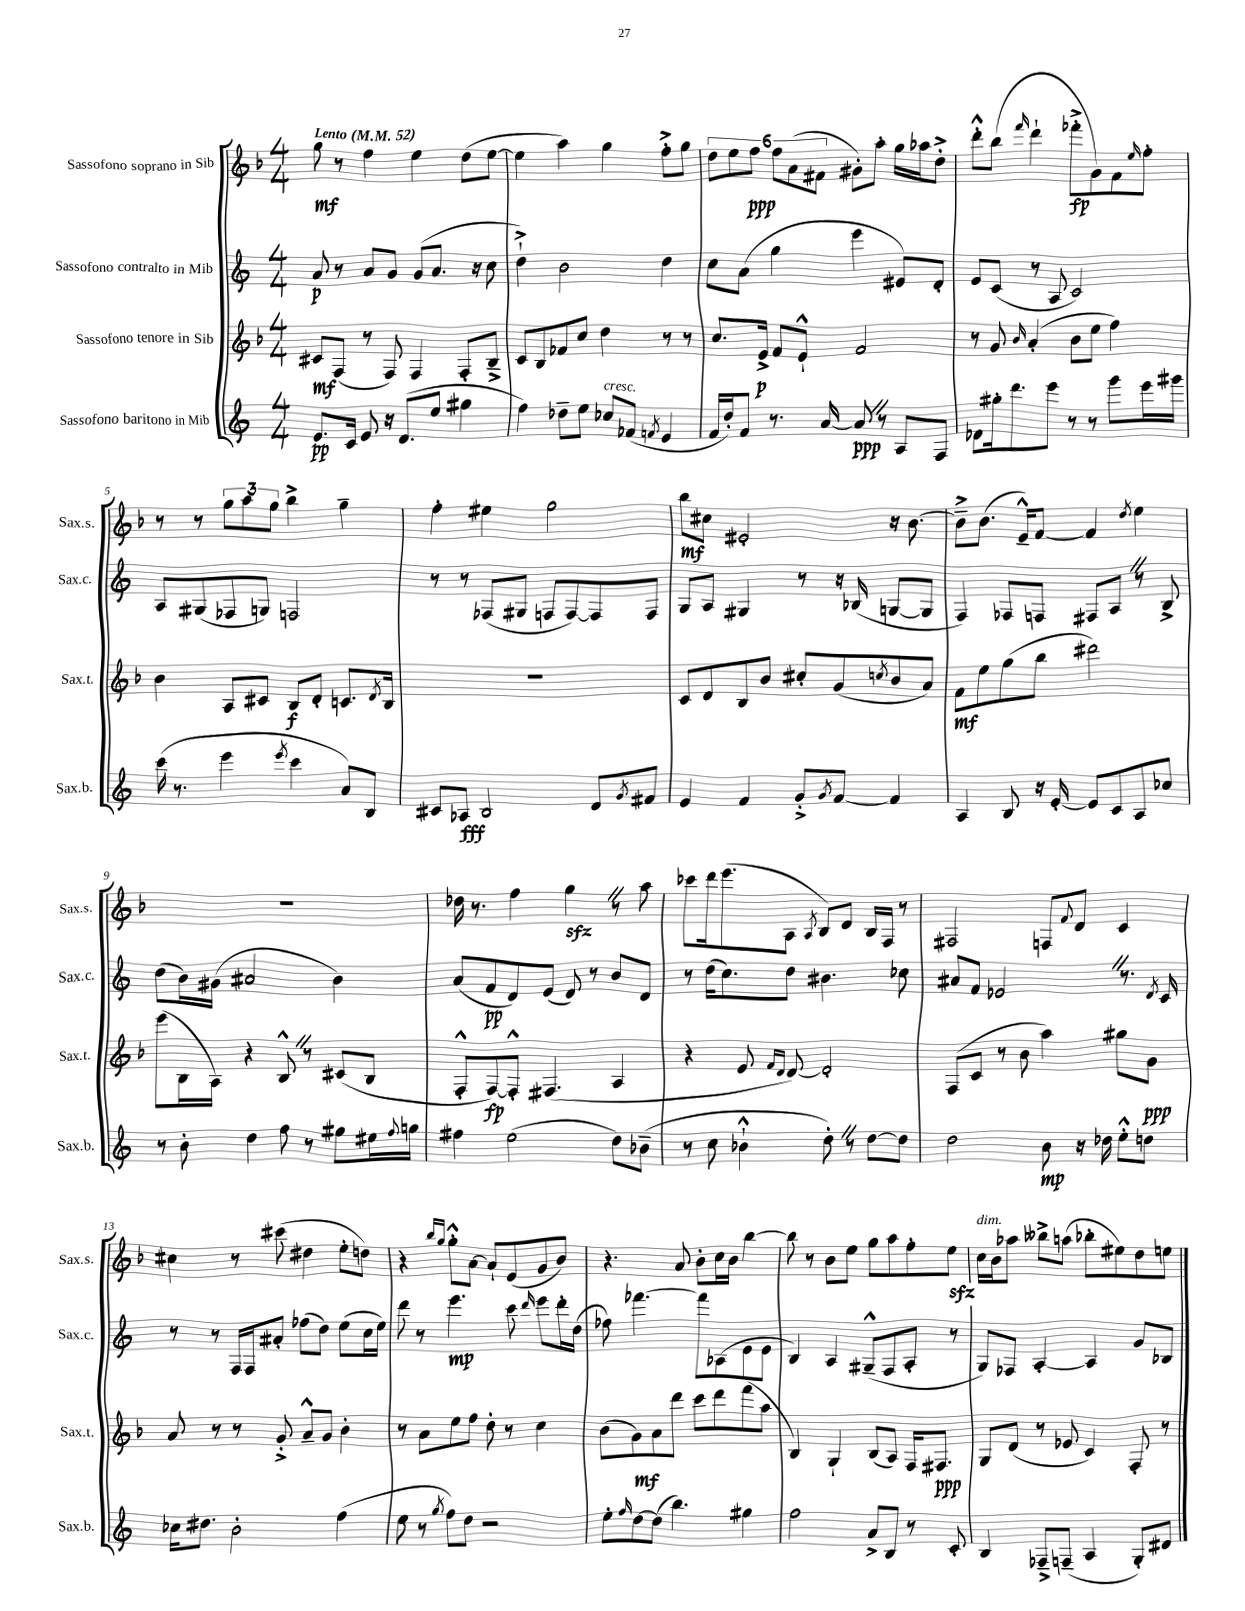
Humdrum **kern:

**kern	**kern	**kern	**kern
*staff4	*staff3	*staff2	*staff1
*clefG2	*clefG2	*clefG2	*clefG2
*k[]	*k[b-]	*k[]	*k[b-]
*M4/4	*M4/4	*M4/4	*M4/4
*MM52	*MM52	*MM52	*MM52
8.e/L	8c#/L	8a/	8gg\
.	(8F/J	8r	8r
16c/Jk	.	.	.
8e/	8r	8a/L	4ff\
16r	8F/)	8g/J	.
(8.d/L	.	.	.
.	4F/	(8g/L	4ee\
8ee/J	.	8.a/J	.
4gg#\	8F'/L	.	(8dd\L
.	.	16r	.
.	8B-~^/J	8cc\	[8ee\J
=	=	=	=
4ff\)	8c/L	4dd`^\)	4ee\]
.	8B-/	.	.
8dd-~\L	8f-/	2b\	4aa\)
8ee\J	8cc/J	.	.
8cc-/L	4dd\	.	4gg\
(8f-/J	.	.	.
8qf/	.	.	.
4e/	8r	4dd\	8ff'^\L
.	8r	.	8gg\J
=	=	=	=
16f/LL	8.cc/L	8cc\L	12dd\L
16dd'/J)	.	.	.
.	.	.	12ee\
8f/J	.	(8a\J	.
.	.	.	12ff\J
.	16e^/Jk	.	.
8.r	8f/L	4gg\	12ff\L
.	.	.	(12a\
.	8e`^^/J	.	.
.	.	.	12f#\J
[16a/	.	.	.
8a/]	2f/	4eee\	8g#'\L)
8r	.	.	8aa'\J
8A/L	.	8e#/L)	16gg\LL
.	.	.	16aa-\J
8F/J	.	8d'/J	8dd'^\J
=	=	=	=
8d-\L	8r	8e/L	8ddd'^^\L
16gg#'\k	8g/	(8c/J	(8bb-\J
8.ddd\	.	.	.
.	16qqb-/	.	16qqfff/
.	(4a'/	8r	4ddd`\
8eee\J	.	8A/	.
8r	8b-\L	2c/)	8fff-'^\L
8r	8ee\J	.	8g\)
8ggg\L	4ff\)	.	8f\
.	.	.	16qqee/
16eee\L	.	.	8ff'\J
16ggg#\JJ	.	.	.
=	=	=	=
(16ccc\	4b-\	8A/L	8r
8.r	.	.	.
.	.	(8G#/	8r
4eee\	8A/L	8F-/	12gg\L
.	.	.	12aa\
.	8c#/J	8G/J)	.
.	.	.	12gg\J
8qeee/	.	.	.
4ccc\	8B-/L	2F/	4bb-^\
.	8d'/J	.	.
8a/L)	8.c/L	.	4gg~\
8B/J	.	.	.
.	8qd/	.	.
.	16B-/Jk	.	.
=	=	=	=
8c#/L	1r	8r	4ff'\
8A-/J	.	8r	.
2B/	.	(8F-/L	4ee#\
.	.	8G#/J	.
.	.	8F/L	2gg\
.	.	[8F/)	.
8d/L	.	8F/]	.
8qg/	.	.	.
8f#/J	.	8F/J	.
=	=	=	=
4e/	8c/L	8G/L	8bb-\L
.	8d/	8A/J	8cc#\J
4f/	8B-/	4G#/	2e#'/
.	8b-/J	.	.
8g'^/L	8cc#'/L	8r	.
8qg/	.	.	.
[8f/J	(8g/	16r	.
.	.	(16B-/	.
.	8qcc/	.	.
4f/]	8b-/	[8G/L	16r
.	.	.	[8.b-\
.	8a/J)	8G/]J	.
=	=	=	=
4A/	8f\L	4F/)	8b-~^\]L
.	8ee\	.	(8.b-\J
8B/	(8gg\	8F-/L	.
.	.	.	16e~^^/LK)
16r	8bb-\J	8F/J	[8f/J
[16e'/	.	.	.
8e/]L	2ddd#\)	8F#/L	4f/]
8c/	.	8A/J	.
.	.	.	8qdd/
8A/	.	8r	4ee\
8cc-/J	.	8B^/	.
=	=	=	=
8r	(8eee\L	(8dd\L	1r
8b'\	16B-\L	16b\L)	.
.	16A\JJ)	(16g#\JJ	.
4dd\	4r	2a#/	.
8ff\	8B-^^/	.	.
8r	8r	.	.
8gg#\L	(8c#/L	4b\)	.
16ee#\L	8B-/J	.	.
8qqff/	.	.	.
16gg\JJ	.	.	.
=	=	=	=
4ff#\	8F'^^/L	(8a/L	16dd-\
.	.	.	8.r
.	[8F/)	8f/	.
(2ee\	8F'^^/]J	8d/)	4ff\
.	(4.F#/	(8e/J	.
.	.	8d/)	4gg\
.	.	8r	.
8dd\L)	4A/	8b/L	8r
(8b-~\J	.	8d/J	8aa\
=	=	=	=
8r	4r	8r	8ccc-\L
8cc\	.	(16dd\LK	16ddd\k
.	.	8.cc\)	(8.eee\
4b-`^^\	8e/	.	.
.	16qqf/LL	.	.
.	16qqd/JJ	.	.
.	[8d/)	8dd\J	8A\J
.	.	.	8qA/
8dd'\)	2d'/]	4.b#\	8B-/L)
8r	.	.	8d/J
[8dd\L	.	.	16B-/LL
.	.	.	16F/JJ
8dd\]J	.	8cc-\	8r
=	=	=	=
2dd\	(8F/L	8a#/L	2F#/
.	8c/J	8f/J	.
.	8r	2e-/	.
.	8b-\	.	.
8b\	4aa\)	.	8F/L
.	.	.	8qqf/
16r	.	.	8d/J
16dd-\	.	.	.
8ee'^^\L	8gg#\L	8.r	4c/
8dd\J	8g\J	.	.
.	.	8qd/	.
.	.	16c/	.
=	=	=	=
16cc-\LK	8a/	8r	4cc#\
8.dd#\J	.	.	.
.	8r	8r	.
2b'\	8r	16F/LL	8r
.	.	16F/J	.
.	8g'^/	8a#'/J	(8ccc#\
.	8a~^^/L	(8ff-\L	4dd#\
.	8g/J	8dd\J)	.
(4ff\	4b-'\	(8ee\L	8ee'\L
.	.	16cc\L	8dd\J)
.	.	16ee\JJ)	.
=	=	=	=
8ee\	8r	8ddd\	4r
8r	8a\L	8r	.
.	.	.	16qqbb-/LL
8qgg/	.	.	16qqgg/JJ
8ff\L)	8ee\	4.eee\	8gg'^^\L
8dd\J	8ff\J	.	[8a\J
2r	8dd'\	.	8a`/]L
.	8r	8ccc\	(8e/
.	.	16qqddd/	.
.	4cc\	8eee\L	8g/
.	.	16ddd'\L	8b-/J)
.	.	(16dd\JJ	.
=	=	=	=
8ee'\L	(8b-\L	8ff-\)	4.r
16qqff/	.	.	.
[8dd\	8g\)	[4.fff-\	.
(8dd\]J	8a\	.	.
4.bb\)	8ddd\J	.	8a/
.	8ccc\L	8fff-\]L	8b-'\L
.	8ddd\	(8A-\	16cc\L
.	.	.	16b-\JJ
4gg#\	(8fff\	8e\	[4bb-\
.	8aa\J	8e\J	.
=	=	=	=
2ff\	4B-/)	4B/)	8bb-\]
.	.	.	8r
.	4G`/	4A/	8b-\L
.	.	.	8ee\J
8a^/L	(8B-/L	(8G#~^^/L	8gg\L
8B/J	8A/J)	8F/	8aa\
8r	16F/LK	8A'/J	8ff'\
.	8.F#/J	.	.
8c'/	.	8r	8ee\J
=	=	=	=
4B/	8G/L	8G/L)	16cc\LL
.	.	.	16b-\J
.	(8d/J	8F-/J	8aa-\J
8F-~^/L	8r	[4A'/	8bb--^\L
(8F~/J	8e-/	.	(8aa\J
4A/	4c/)	4A/]	8bb-'\L
.	.	.	8ee#\)
8G'/L)	8F'/	8g/L	8dd\
8d#/J	8r	8B-/J	8ee\J
==	==	==	==
*-	*-	*-	*-
